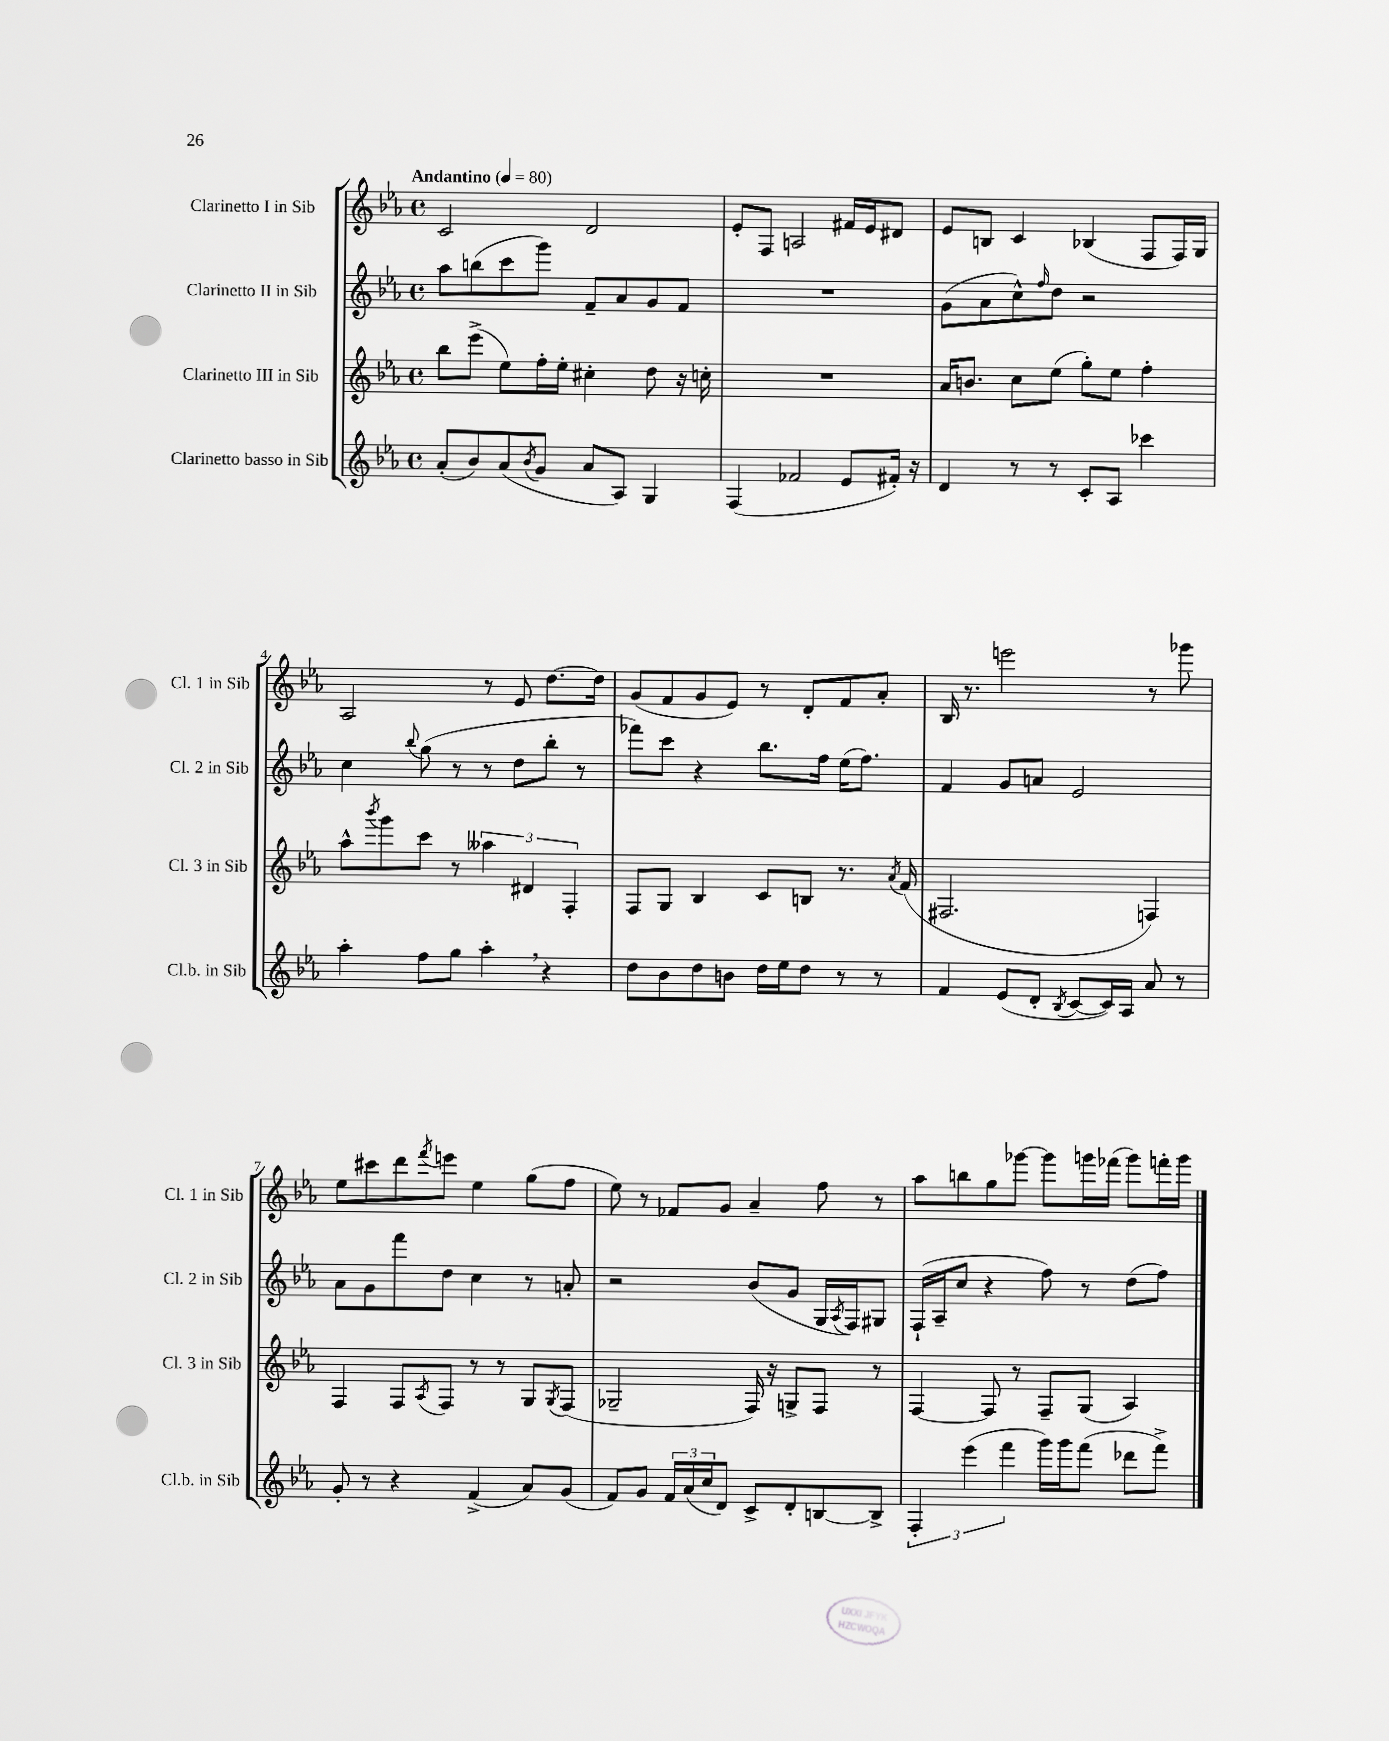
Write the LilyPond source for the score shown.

<<
\new StaffGroup <<
\new Staff = "s0" \with { instrumentName = "Clarinetto I in Sib" shortInstrumentName = "Cl. 1 in Sib" } {
    \clef treble \key ees \major \defaultTimeSignature \time 4/4 \tempo "Andantino" 4 = 80
    c'2 d'2 |
    ees'8-. f8 a2 fis'16 ees'16 dis'8 |
    ees'8 b8 c'4 bes4( f8 f16) g16 |
    aes2 r8 ees'8 d''8.~ d''16 |
    g'8( f'8 g'8 ees'8) r8 d'8-. f'8 aes'8-. |
    bes16 r8. e'''2 r8 ges'''8 |
    ees''8 cis'''8 d'''8 \acciaccatura { f'''8 } e'''8 ees''4 g''8( f''8 |
    ees''8) r8 fes'8 g'8 aes'4-- f''8 r8 |
    aes''8 b''8 g''8 ges'''8~ ges'''8 g'''16 fes'''16( g'''8) f'''16-. g'''16 \bar "|." |
}
\new Staff = "s1" \with { instrumentName = "Clarinetto II in Sib" shortInstrumentName = "Cl. 2 in Sib" } {
    \clef treble \key ees \major \defaultTimeSignature \time 4/4
    aes''8 b''8( c'''8 g'''8) f'8-- aes'8 g'8 f'8 |
    R1 |
    g'8( aes'8 c''8-^) \grace { f''16 } d''8 r2 |
    c''4 \appoggiatura { bes''8 } g''8( r8 r8 d''8 bes''8-. r8 |
    fes'''8) c'''8 r4 bes''8. f''16 ees''16( f''8.) |
    f'4 g'8 a'8 ees'2 |
    aes'8 g'8 f'''8 d''8 c''4 r8 a'8-. |
    r2 bes'8( g'8 g16 \acciaccatura { aes8 } f16) gis8 |
    f16-!( aes16-- c''8 r4 f''8) r8 d''8( f''8) \bar "|." |
}
\new Staff = "s2" \with { instrumentName = "Clarinetto III in Sib" shortInstrumentName = "Cl. 3 in Sib" } {
    \clef treble \key ees \major \defaultTimeSignature \time 4/4
    bes''8 ees'''8->( ees''8) f''16-. ees''16-. cis''4-. d''8 r16 c''16-. |
    R1 |
    aes'16 b'8. c''8 ees''8( g''8-.) ees''8 f''4-. |
    aes''8-^ \acciaccatura { bes'''8 } g'''8 c'''8 r8 \tuplet 3/2 { aeses''4 dis'4 f4-. } |
    f8 g8 bes4 c'8 b8 r8. \acciaccatura { aes'8 } f'16( |
    fis2. f4) |
    f4 f8 \acciaccatura { aes8 } f8 r8 r8 g8 \acciaccatura { g8 } f8( |
    ges2-- f16) r16 g8-> f8 r8 |
    f4~ f8 r8 f8-- g8( aes4) \bar "|." |
}
\new Staff = "s3" \with { instrumentName = "Clarinetto basso in Sib" shortInstrumentName = "Cl.b. in Sib" } {
    \clef treble \key ees \major \defaultTimeSignature \time 4/4
    aes'8-.( bes'8) aes'8( \acciaccatura { bes'8 } g'8 aes'8 aes8) g4 |
    f4( fes'2 ees'8 fis'16-.) r16 |
    d'4 r8 r8 c'8-. aes8 ces'''4 |
    aes''4-. f''8 g''8 aes''4-. \breathe r4 |
    d''8 bes'8 d''8 b'8 d''16 ees''16 d''8 r8 r8 |
    f'4 ees'8( d'8-. \acciaccatura { bes8 } c'8~ c'16) aes16 aes'8 r8 |
    g'8-. r8 r4 f'4->( aes'8) g'8( |
    f'8) g'8 \tuplet 3/2 { f'16 aes'16( c''16 } d'8) c'8-> d'8-. b8~ b8-> |
    \tuplet 3/2 { f4-. ees'''4( f'''4 } g'''16) g'''16 f'''8( des'''8 f'''8->) \bar "|." |
}
>>
>>
